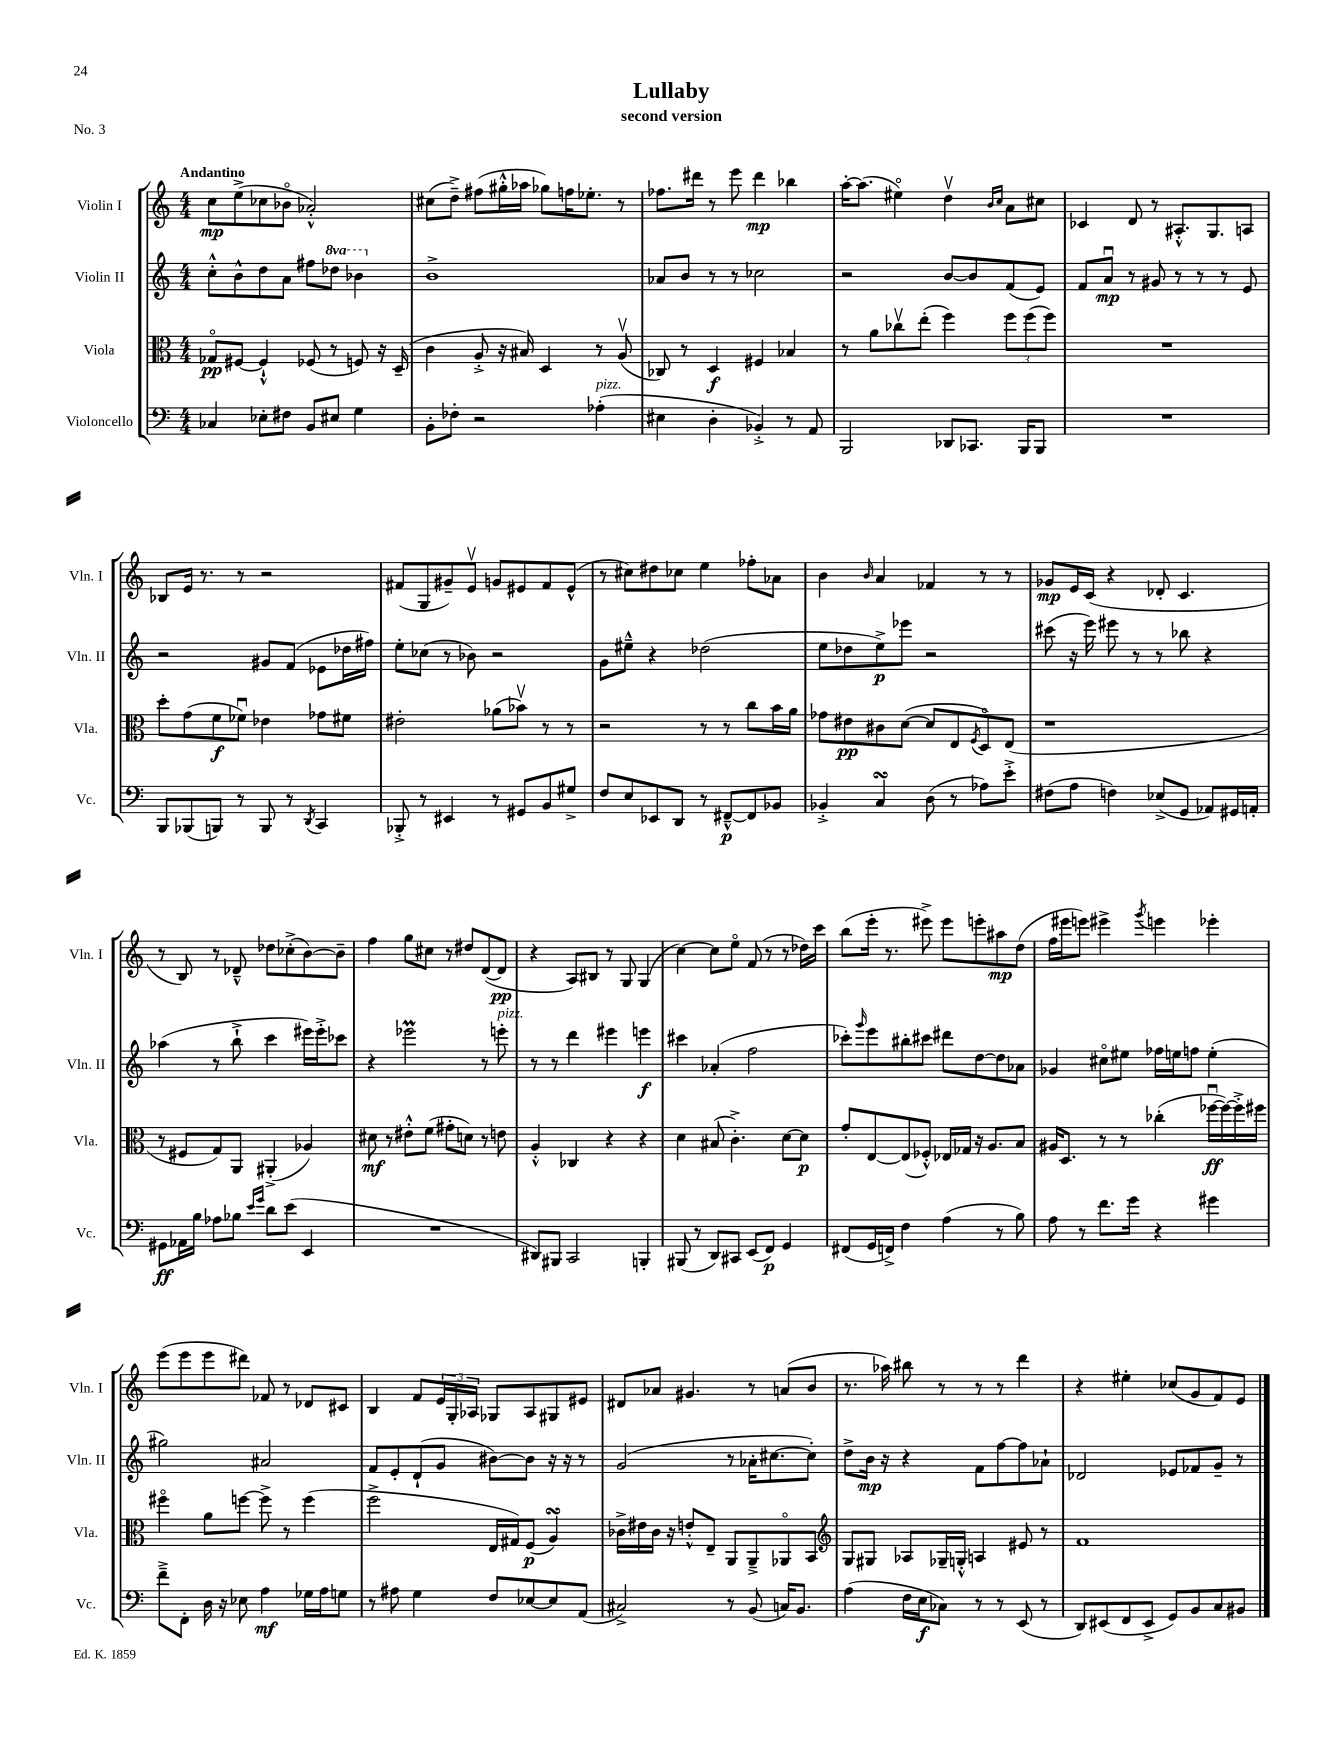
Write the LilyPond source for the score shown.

\header { title = "Lullaby" subtitle = "second version" piece = "No. 3" }
<<
\new StaffGroup <<
\new Staff = "s0" \with { instrumentName = "Violin I" shortInstrumentName = "Vln. I" } {
    \clef treble \key c \major \numericTimeSignature \time 4/4 \tempo "Andantino"
    c''8\mp e''8->( ces''8 bes'8\flageolet aes'2-.-^) |
    cis''8( d''8--->) fis''8( gis''16-.-^ aes''16 ges''8) f''16 ees''8.-. r8 |
    fes''8. dis'''16 r8 e'''8 dis'''4\mp bes''4 |
    a''16~-. a''8.( eis''4\flageolet) d''4\upbow \grace { b'16 c''16 } a'8 cis''8 |
    ces'4 d'8 r8 ais8.-.-^ g8. a8 |
    bes8 e'16 r8. r8 r2 |
    fis'8( g8 gis'8--) e'8\upbow g'8 eis'8 fis'8 eis'8-^( |
    r8 cis''8) dis''8 ces''8 e''4 fes''8-. aes'8 |
    b'4 \grace { b'16 } a'4 fes'4 r8 r8 |
    ges'8\mp e'16 c'16( r4 des'8-. c'4. |
    r8 b8) r8 des'8---^ des''8 ces''8-.->( b'8~) b'8-- |
    f''4 g''8 cis''8 r8 dis''8 d'8~( d'8\pp |
    r4 a8) bis8 r8 g8 g4( |
    c''4~) c''8 e''8\flageolet f'8( r8 r8 des''16) c'''16 |
    b''8( e'''16-. r8. eis'''8->) eis'''8 e'''8-. ais''8\mp d''8( |
    f''16 eis'''16 e'''8) eis'''4-> \acciaccatura { g'''8 } e'''4 ees'''4-. |
    e'''8( e'''8 e'''8 dis'''8) fes'8 r8 des'8 cis'8 |
    b4 f'8 \tuplet 3/2 { e'16 g16-. aes16 } ges8 aes8 gis8 eis'8 |
    dis'8 aes'8 gis'4. r8 a'8( b'8 |
    r8. aes''16) bis''8 r8 r8 r8 d'''4 |
    r4 eis''4-. ces''8( g'8 f'8) e'8 \bar "|." |
}
\new Staff = "s1" \with { instrumentName = "Violin II" shortInstrumentName = "Vln. II" } {
    \clef treble \key c \major \numericTimeSignature \time 4/4 \set Staff.ottavationMarkups = #ottavation-simple-ordinals
    c''8-.-^ b'8-^ d''8 a'8 fis''8 \ottava #1 des'''8 bes''4 \ottava #0 |
    b'1-> |
    aes'8 b'8 r8 r8 ces''2 |
    r2 b'8~ b'8 f'8( e'8) |
    f'8 a'8\downbow\mp r8 gis'8 r8 r8 r8 e'8 |
    r2 gis'8 f'8( ees'8 des''16 fis''16) |
    e''8-. ces''8( r8 bes'8) r2 |
    g'8 eis''8---^ r4 des''2( |
    e''8 des''8 e''8->\p) ees'''8 r2 |
    cis'''8( r16 e'''16) eis'''8 r8 r8 bes''8 r4 |
    aes''4( r8 b''8-!-> c'''4 eis'''16) eis'''16-.-> ces'''8 |
    r4 ees'''2\prall r8 e'''8-.^\markup { \italic "pizz." } |
    r8 r8 d'''4 eis'''4 e'''4\f |
    cis'''4 aes'4-.( f''2 |
    ces'''8-.) \grace { g'''16 } e'''8 bis''8-. cis'''8 dis'''8 d''8~ d''8 aes'8 |
    ges'4 cis''8\flageolet eis''8 fes''16 e''16 f''8 e''4-.( |
    gis''2) ais'2 |
    f'8 e'8-. d'8-!( g'8 bis'8~) bis'8 r16 r16 r8 |
    g'2( r8 aes'16-. cis''8.~ cis''8-.) |
    d''8-> b'16\mp r16 r4 f'8 f''8~ f''8 aes'8-! |
    des'2 ees'8 fes'8 g'8-- r8 \bar "|." |
}
\new Staff = "s2" \with { instrumentName = "Viola" shortInstrumentName = "Vla." } {
    \clef alto \key c \major \numericTimeSignature \time 4/4
    ges8\flageolet\pp fis8~ fis4-!-^ fes8( r8 f8) r16 d16--( |
    c'4 a8-.-> r16 bis16) d4 r8 a8\upbow( |
    ces8) r8 d4\f fis4 bes4 |
    r8 a'8 ces''8\upbow e''8-.( f''4) \tuplet 3/2 { f''8 f''8( f''8) } |
    R1 |
    d''8-. g'8( f'8\f fes'8\downbow) ees'4 ges'8 fis'8 |
    eis'2-. aes'8( bes'8\upbow) r8 r8 |
    r2 r8 r8 c''8 b'16 a'16 |
    ges'8 eis'8\pp cis'8 d'8~( d'8 e8 \acciaccatura { f8 } d8\flageolet) e8( |
    r1 |
    r8 fis8 g8) a,8 ais,4-.->( aes4) |
    dis'8\mf r8 eis'8-.-^ f'8( gis'8-. d'8) r8 e'8 |
    a4-.-^ ces4 r4 r4 |
    d'4 bis8( c'4.-.->) d'8~ d'8\p |
    g'8-. e8~ e8( fes8-.-^) ees16 ges16 r16 a8. b8 |
    ais16 d8. r8 r8 ces''4-.( fes''16~\downbow\ff fes''16~) fes''16-.-> fis''16 |
    fis''4\flageolet a'8 f''8~ f''8-> r8 f''4( |
    f''2-> e16 gis16) f8\p( a4\turn) |
    ces'16-> eis'16 ces'16 r16 e'8-.-^ e8-- a,8 a,8---> aes,8\flageolet b,8 |
    \clef treble g8 gis8 aes8 ges16-- g16-.-^ a4 eis'8 r8 |
    f'1 \bar "|." |
}
\new Staff = "s3" \with { instrumentName = "Violoncello" shortInstrumentName = "Vc." } {
    \clef bass \key c \major \numericTimeSignature \time 4/4
    ces4 ees8-. fis8 b,8 eis8 g4 |
    b,8-. fes8-. r2 aes4-.^\markup { \italic "pizz." }( |
    eis4 d4-. bes,4-.->) r8 a,8 |
    b,,2 des,8 ces,8. b,,16 b,,8 |
    R1 |
    b,,8 bes,,8( b,,8) r8 b,,8 r8 \acciaccatura { d,8 } c,4 |
    bes,,8-.-> r8 eis,4 r8 gis,8 b,8 gis8-> |
    f8 e8 ees,8 d,8 r8 fis,8~---^\p fis,8 bes,8 |
    bes,4-.-> c4\turn d8( r8 aes8) e'8-.-> |
    fis8( a8 f4) ees8->( g,8 aes,8) gis,16 a,16-. |
    gis,8\ff aes,16 b16 aes8 bes8 \grace { e'16 g'16 } d'8 e'8( e,4 |
    R1 |
    dis,8) bis,,8 c,2 b,,4-. |
    bis,,8( r8 d,8) cis,8 e,8( f,8\p) g,4 |
    fis,8( g,16 f,16->) f4 a4( r8 b8) |
    a8 r8 f'8. g'16 r4 gis'4 |
    f'8---> f,8-. d16 r16 ees8 a4\mf ges16 a16 g8 |
    r8 ais8 g4 f8 ees8~ ees8 a,8( |
    cis2->) r8 b,8( c16) b,8. |
    a4( f16 e16\f ces8) r8 r8 e,8( r8 |
    d,8) eis,8( f,8 eis,8-> g,8) b,8 c8 bis,8 \bar "|." |
}
>>
>>
\layout { \context { \Score \remove "Bar_number_engraver" } }
